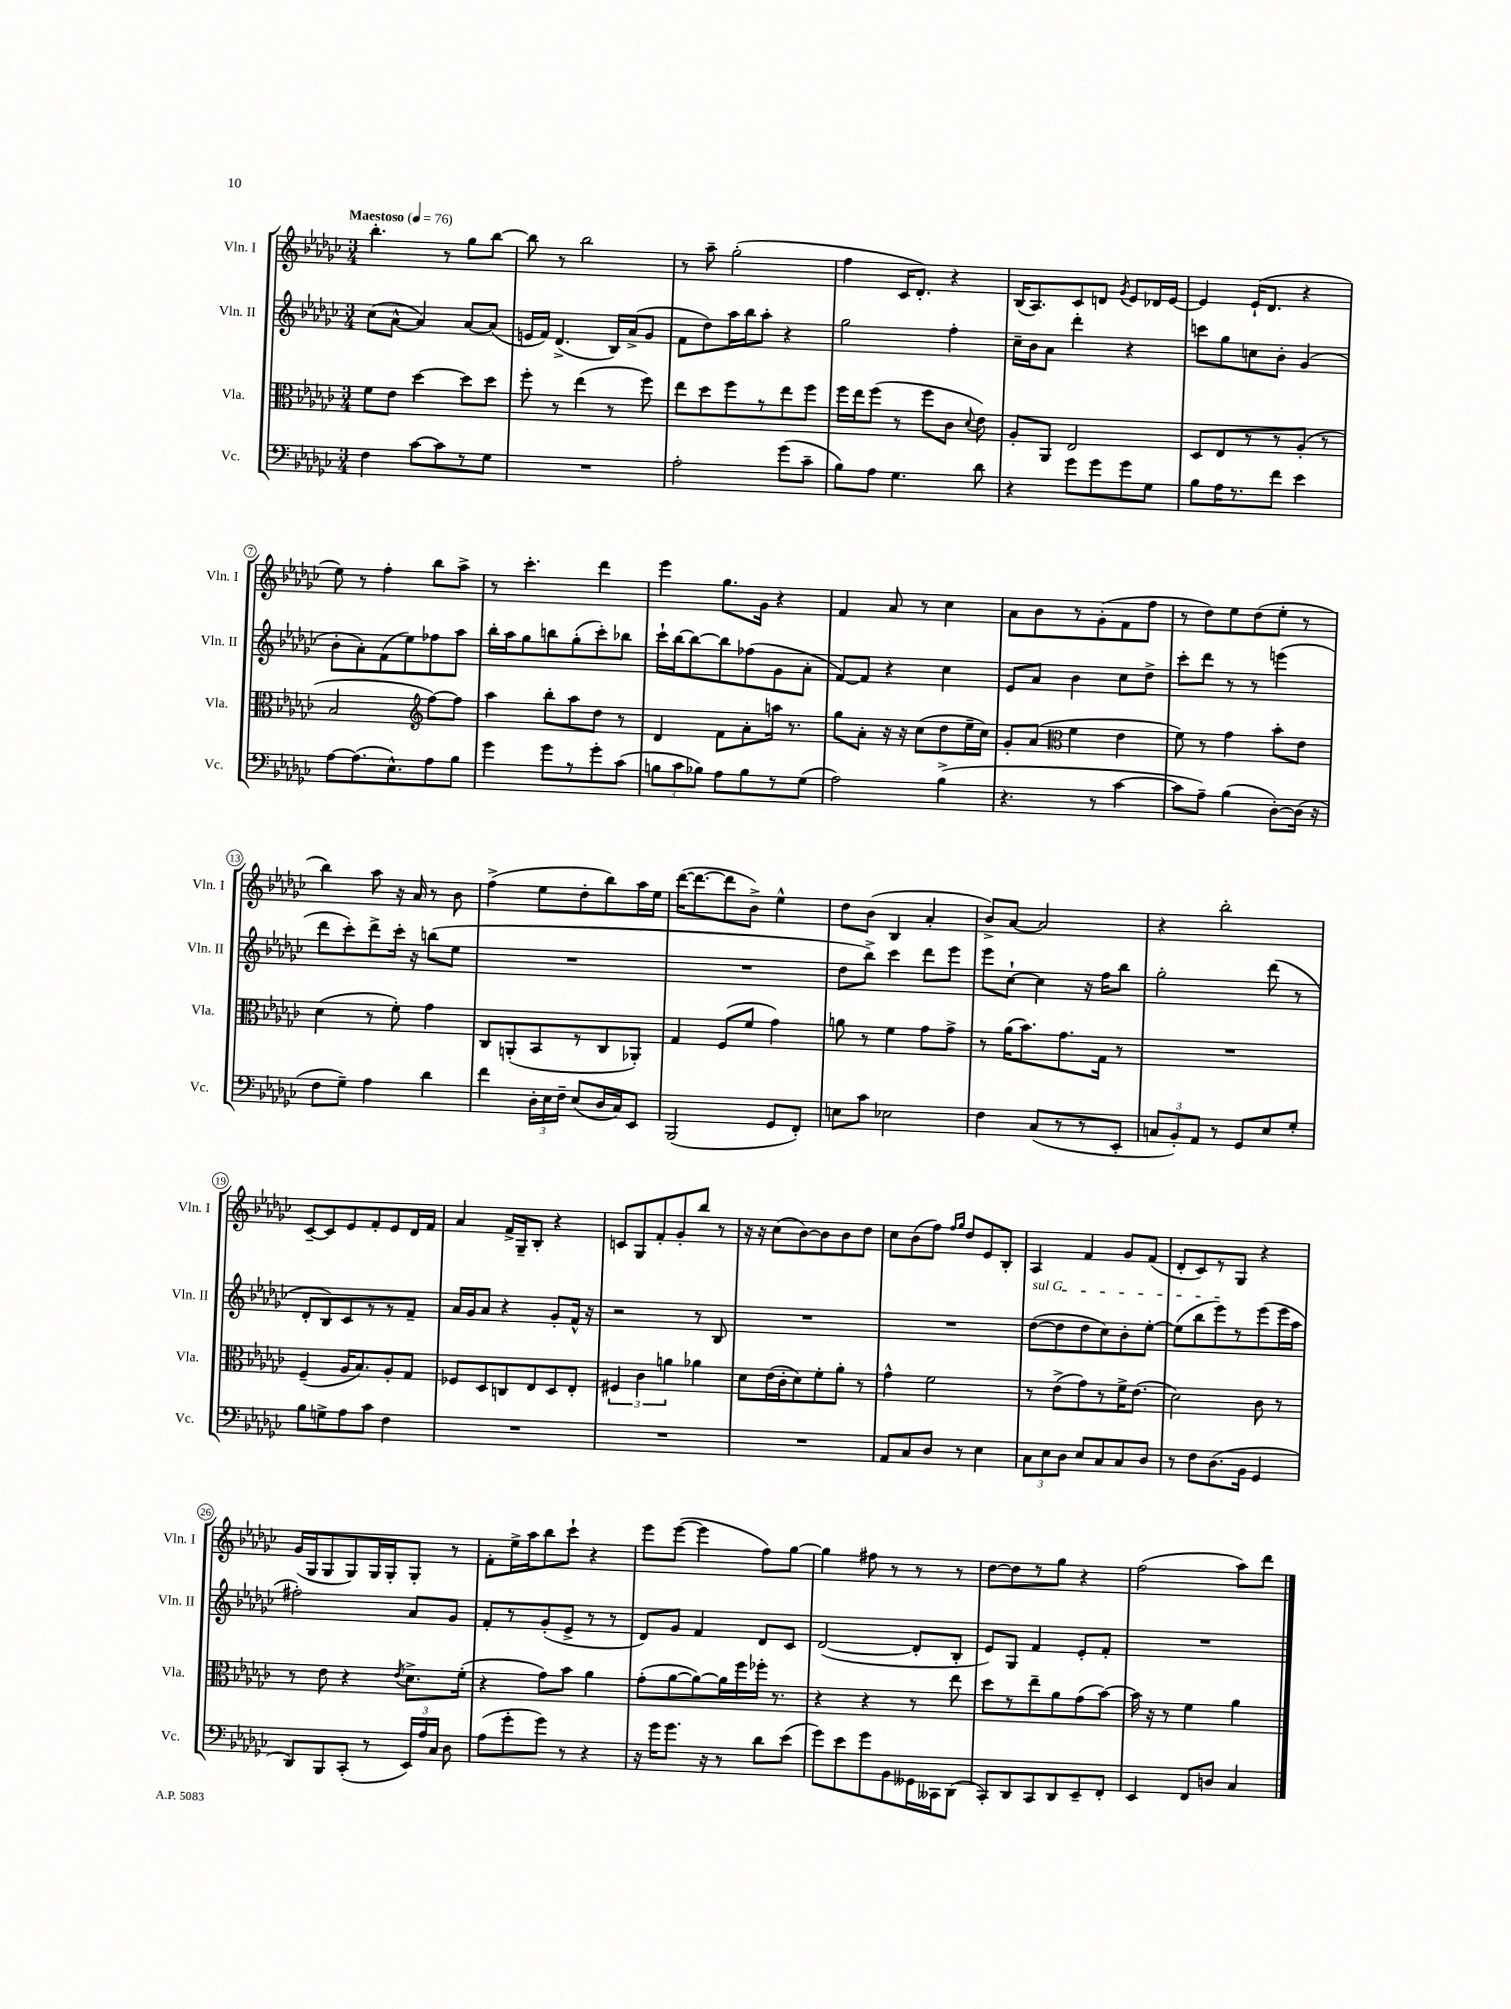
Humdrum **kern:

**kern	**kern	**kern	**kern
*staff4	*staff3	*staff2	*staff1
*clefF4	*clefC3	*clefG2	*clefG2
*k[b-e-a-d-g-c-]	*k[b-e-a-d-g-c-]	*k[b-e-a-d-g-c-]	*k[b-e-a-d-g-c-]
*M3/4	*M3/4	*M3/4	*M3/4
*MM76	*MM76	*MM76	*MM76
4F	8f	(8cc-	4.bb-'
.	8e-	[8a-^^	.
[8c-	[4dd-	4a-])	.
8c-]	.	.	8r
8r	8dd-]	[8a-	8gg-
8G-	8dd-	(8a-]	[8bb-
=	=	=	=
2.r	8ff'	16e	8bb-]
.	.	16f)	.
.	8r	(4.d-^	8r
.	(4ee-	.	2bb-
.	8r	16B-)	.
.	.	(16a-^	.
.	8ff)	8g-	.
=	=	=	=
2A-'	8ee-	8f	8r
.	8dd-	8dd-)	8aa-~
.	8ff	16aa-	(2gg-'
.	.	16bb-	.
.	8r	8aa-'	.
(8g-	8ee-	4r	.
8c-~	8ff	.	.
=	=	=	=
8B-)	16ff	2gg-	4ff
.	16ee-	.	.
8A-	(8ff	.	.
4.G-	8r	.	16c-
.	.	.	8.d-')
.	8ff	.	.
.	8c-	4ff'	4r
.	8qqd-	.	.
8d-	8e-)	.	.
=	=	=	=
4r	8A-'	16cc-~	(16B-
.	.	16b-	8.A-)
.	8AA-	8a-	.
8g-	2E-	4ddd-'	8c-
8g-	.	.	8d
.	.	.	8qg-
8g-	.	4r	8e-
8G-	.	.	16d-
.	.	.	[16e-
=	=	=	=
8B-	8D-	8ccc	4e-]
16A-	8E-	8gg-	.
8.r	.	.	.
.	8r	8cc	(16e-`
.	.	.	8.d-
8f	8r	8b-'	.
4e-	(8A-'	(4g-	4r
.	8r	.	.
=	=	=	=
[8A-	2B-	8b-'	8ee-)
(8.A-]	.	8a-')	8r
.	.	(8f	4ff'
8.E-^^)	.	.	.
.	.	8ee-)	.
*	*clefG2	*	*
8A-	[8ff)	8ff-	8bb-
8B-	8ff]	8aa-	8aa-^
=	=	=	=
4g-	4aa-	16bb-'	8r
.	.	16aa-	.
.	.	8gg-	4.ccc-'
8g-	8bb-'	8bb	.
8r	8aa-	(8gg-'	.
8g-'	8dd-	8ccc-')	4ddd-
(8c-	8r	8bb-	.
=	=	=	=
12B	4d-	16ccc-`	4eee-
.	.	[16bb-	.
12c-	.	.	.
.	.	8bb-_	.
12B-)	.	.	.
8A-	8f	8bb-]	8.gg-
8B-	8a-'	(8ff-	.
.	.	.	16g-
8r	16aa	8g-	4r
.	8.r	.	.
(8G-	.	8a-'	.
=	=	=	=
2A-)	8gg-	[8f)	4f
.	8a-'	8f]	.
.	16r	4r	8a-
.	16r	.	.
.	(8cc-	.	8r
(4B-^	8dd-	4cc-	4cc-
.	16ee-~	.	.
.	16cc-)	.	.
=	=	=	=
4.r	8g-'	8e-	8a-
.	(8a-	8a-	8b-
*	*clefC3	*	*
.	4f	4b-	8r
8r	.	.	(8g-'
[4c-	4e-	8cc-	8f
.	.	8dd-^	8ff
=	=	=	=
8c-]	8f)	8ccc-'	8r
8A-~)	8r	8ddd-	8dd-)
(4B-	4g-	8r	8ee-
.	.	8r	(8dd-
[8D-')	8b-'	(4eee	8ee-'
(16D-]	8e-	.	8r
16r	.	.	.
=	=	=	=
8F	(4d-	8ddd-	4bb-)
8G-~)	.	8ccc-')	.
4A-	8r	8ddd-^	8aa-
.	8f')	16ccc-'	16r
.	.	16r	16a-
4d-	4g-	(8bb	8r
.	.	8ee-	8b-
=	=	=	=
4f	8C-	2.r	(4ff^
.	(8AA'	.	.
24D-'	8BB-	.	8ee-
24E-	.	.	.
24F~	.	.	.
(8E-	8r	.	8dd-'
16D-	8C-	.	8bb-)
16C-)	.	.	.
8EE-	8AA-')	.	16aa-
.	.	.	16ee-
=	=	=	=
(2BBB-	4G-	2.r	([16ddd-
.	.	.	8.ddd-_
.	(8F	.	8ddd-]
.	8f	.	8b-^)
8GG-	4g-)	.	4ee-^^
8FF')	.	.	.
=	=	=	=
8E	8a	8dd-	8dd-
8c-	8r	8bb-^)	(8b-
2E-	4f	4ccc-	4B-
.	8g-	8ddd-	4a-'
.	8g-^	8eee-	.
=	=	=	=
4F	8r	8eee-	8b-^)
.	(16a-	[8cc-`	[8a-
.	8.b-)	.	.
(8C-	.	4cc-]	2a-]
8r	8.g-	.	.
8r	.	16r	.
.	16G-	16ff	.
8EE-'	8r	8bb-	.
=	=	=	=
12C	2.r	2gg-'	4r
12BB-')	.	.	.
12AA-	.	.	.
8r	.	.	2bb-'
8GG-	.	.	.
8E-	.	(8ddd-	.
8G-'	.	8r	.
=	=	=	=
8B-	(4F~	8d-'	[8c-~
8G^	.	8B-)	8c-]
8A-	16A-	8c-	8e-
.	8.B-)	.	.
8c-	.	8r	8f'
4F	8A-'	8r	8e-
.	8G-	8f~	16d-
.	.	.	16f
=	=	=	=
2.r	8F-	16a-	4a-
.	.	16g-	.
.	8D-	8a-	.
.	8C	4r	16f^
.	.	.	16G-~
.	8E-	.	8B-'
.	8D-	8g-'	4r
.	8E-'	16f^^	.
.	.	16r	.
=	=	=	=
2.r	6F#	2r	8c
.	.	.	8G-
.	6c-	.	.
.	.	.	8f'
.	6a	.	.
.	.	.	8g-'
.	4a-	8r	8bb-
.	.	8B-	8r
=	=	=	=
2.r	8d-	2.r	16r
.	.	.	16r
.	(16e-	.	(8cc-
.	16c-'	.	.
.	8d-)	.	[8b-)
.	8f'	.	8b-]
.	8a-'	.	8b-
.	8r	.	8dd-
=	=	=	=
8AA-	4g-^^	2.r	8cc-
8C-	.	.	(8b-
8D-	2f	.	8ff)
.	.	.	16qqff
.	.	.	16qqgg-
8r	.	.	8dd-
4E-	.	.	8e-
.	.	.	8B-'
=	=	=	=
12C-	8r	([8dd-	4A-
12E-	.	.	.
.	(8e-^	8dd-]	.
12D-	.	.	.
8E-	8g-)	8dd-	4f
8C-	8r	8cc-)	.
8C-	16f^	8b-'	8g-
.	(8.e-	.	.
8D-	.	[8ee-'	(8f
=	=	=	=
8r	2d-)	(8ee-]	8d-'
8F	.	8bb-	8c-)
(8.D-	.	8eee-)	8r
.	.	8r	8G-
16BB-	.	.	.
4GG-	8c-	(8eee-	4r
.	8r	16eee-	.
.	.	16aa-	.
=	=	=	=
8DD-)	8r	2ff#')	(16g-
.	.	.	16G-
8BBB-	8e-	.	8G-
(8CC-'	4r	.	8G-)
8r	.	.	16G-
.	.	.	16G-'
.	8qe-	.	.
24EE-)	8.d-^	8a-	8G-'
24A-	.	.	.
24C-	.	.	.
8D-	.	8g-	8r
.	(16f'	.	.
=	=	=	=
(8A-	4r	8f'	8f'
8g-'	.	8r	16ee-^
.	.	.	16aa-
8g-)	8g-)	(8g-'	8bb-
8r	8b-	8e-^	8ccc-`
4r	4a-	8r	4r
.	.	8r	.
=	=	=	=
16r	(8g-'	8d-)	8eee-
16g-	.	.	.
8.g-	[8a-	8g-	([8eee-
.	8a-_)	4f	4eee-]
16r	.	.	.
8r	16a-]	.	.
.	16ff	.	.
8d-	16ff-'	8d-	8ff)
.	8.r	.	.
(8e-	.	8c-	[8gg-
=	=	=	=
8g-)	4r	([2d-	4gg-]
8e-	.	.	.
8g-	4r	.	8ff#
8BB-	.	.	8r
16GG--	8r	8d-']	8r
16CC--	.	.	.
(8DD-	8ee-	8B-'	8r
=	=	=	=
8CC-')	8dd-	8e-)	[8dd-
8DD-	8r	8G-	8dd-]
8CC-	8ee-~	4f	8r
8DD-	8a-	.	8gg-
8EE-~	(8g-	8e-'	4r
8FF'	[8b-)	8f'	.
=	=	=	=
4EE-	16b-]	2.r	(2ff
.	16r	.	.
.	8r	.	.
8FF	4f	.	.
8D	.	.	.
4C-	4a-	.	8aa-)
.	.	.	8ddd-
==	==	==	==
*-	*-	*-	*-
